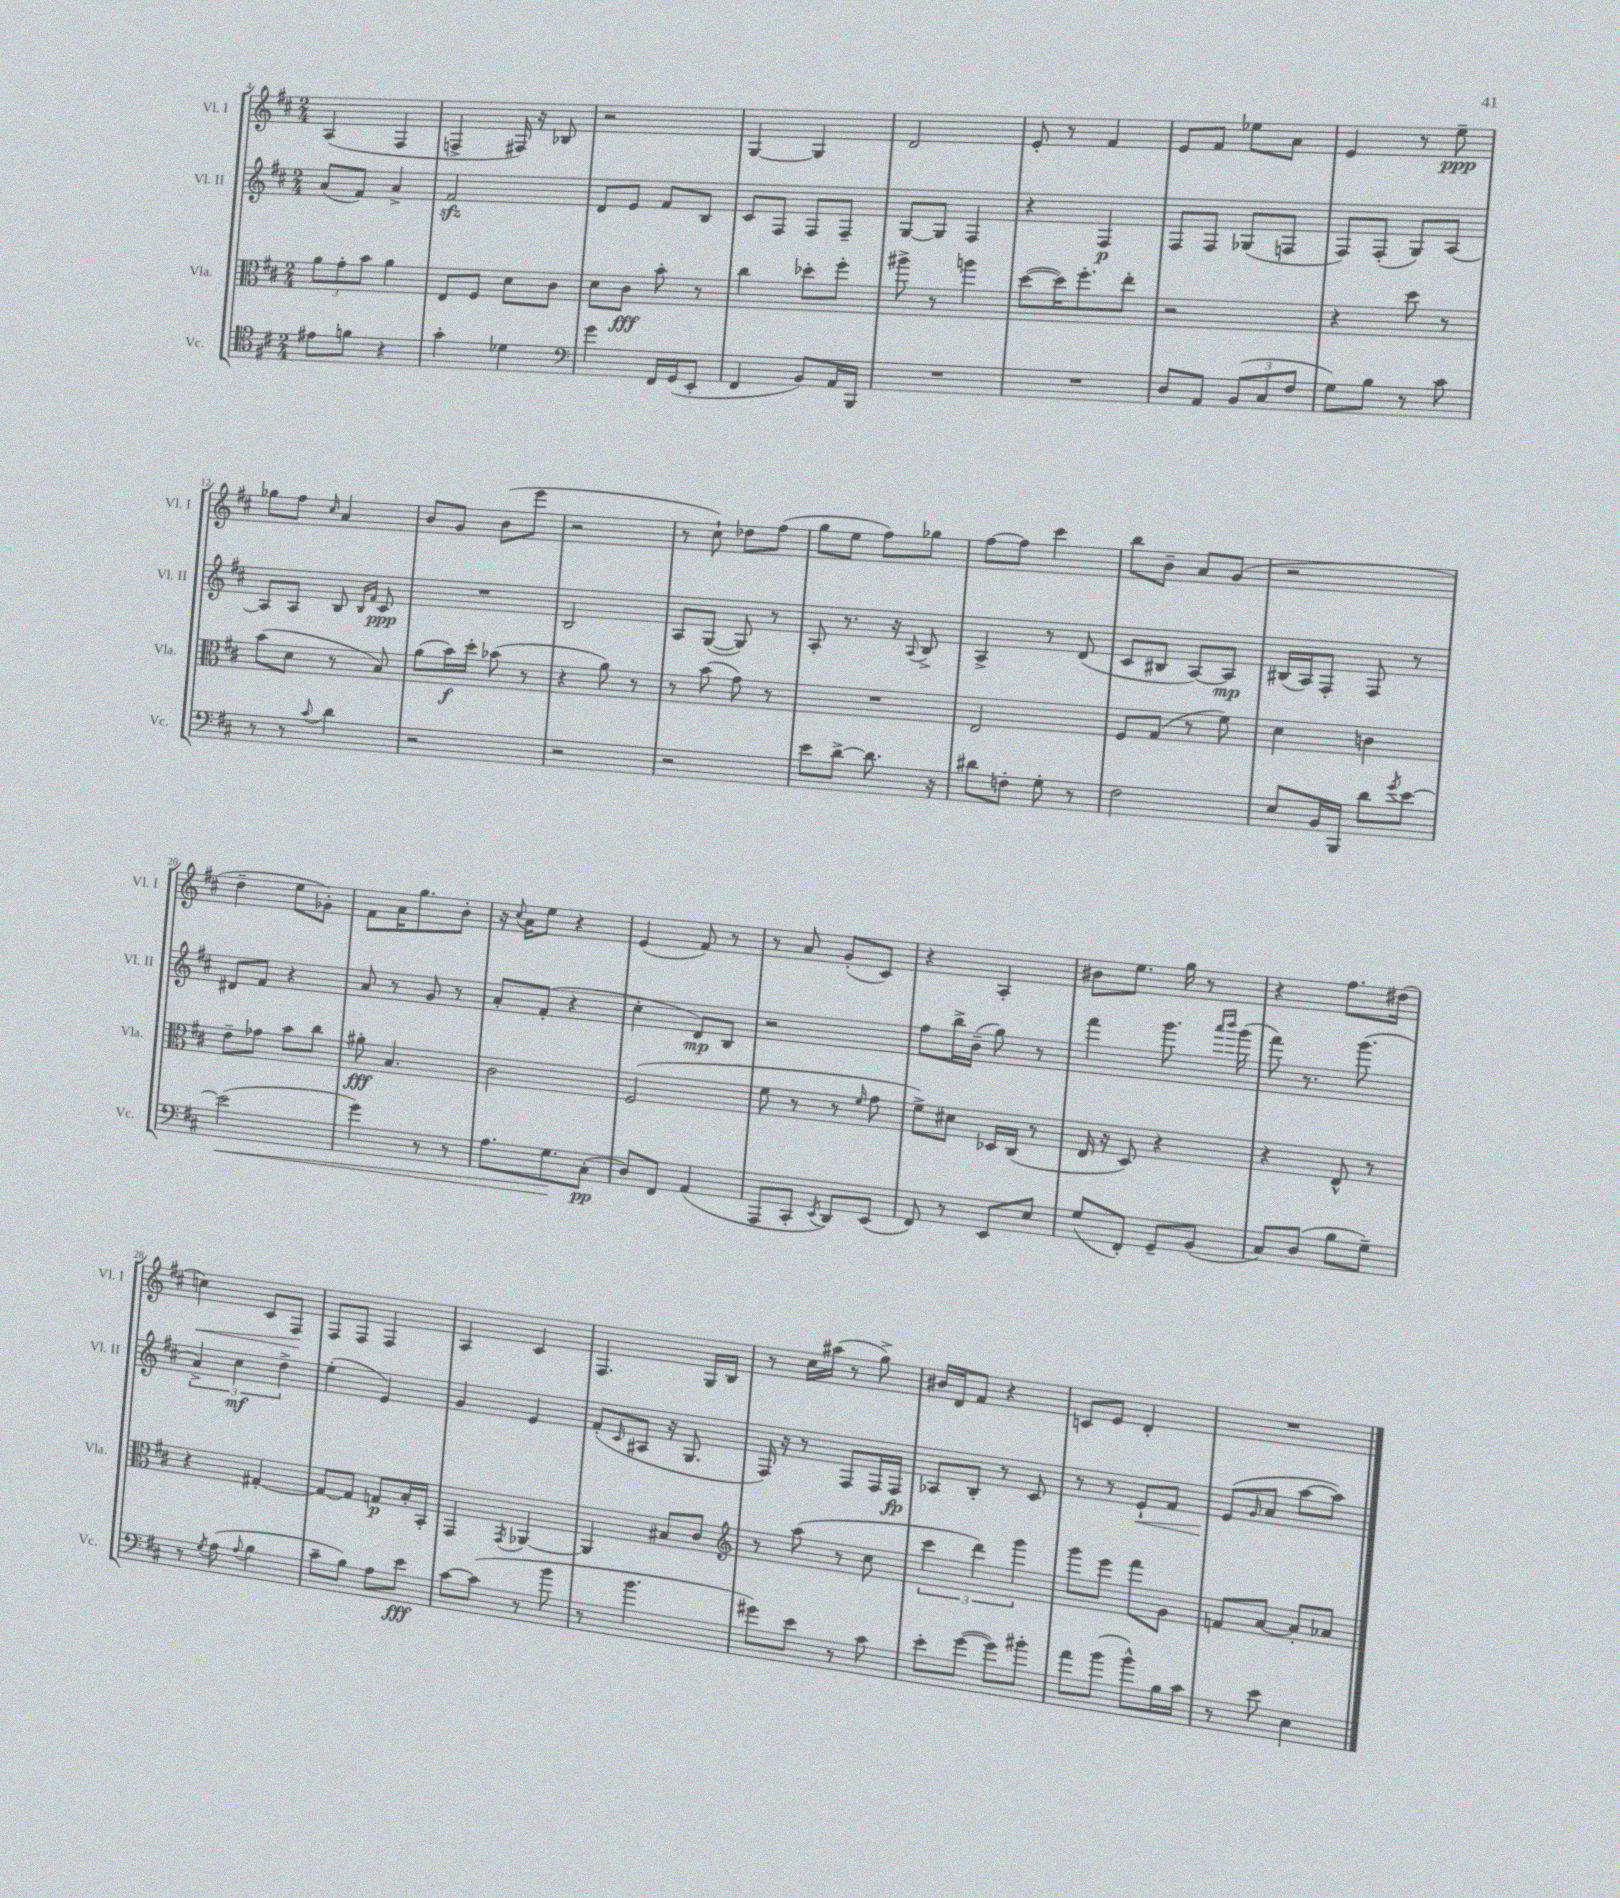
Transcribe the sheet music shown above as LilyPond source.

<<
\new StaffGroup <<
\new Staff = "s0" \with { instrumentName = "Vl. I" shortInstrumentName = "Vl. I" } {
    \clef treble \key d \major \numericTimeSignature \time 2/4
    a4( fis4 |
    f4-> fis16) r16 bes8 |
    r2 |
    g4~ g4 |
    d'2 |
    e'8-. r8 fis'4 |
    e'8 fis'8 ees''8 a'8 |
    e'4 r8 e''8--\ppp |
    ges''8 fis''8 \grace { cis''16 } a'4 |
    b'8 g'8 b'8( e'''8 |
    r2 |
    r8 cis''8-!) des''8 fis''8( |
    g''8 e''8 fis''8) ges''8 |
    fis''8~ fis''8 cis'''4 |
    b''8 b'8-- a'8 g'8( |
    r2 |
    d''4-- e''8 ges'8-.) |
    fis'8 a'16 g''8. b'8-. |
    r16 \appoggiatura { cis''8 } a'16 e''8 r4 |
    e'4( fis'8) r8 |
    r8 a'8 g'8-.( cis'8) |
    r4 a4-. |
    bis'8 e''8. g''16 r8 |
    r4 fis''8. dis''16( |
    c''4\<) cis'8 fis8\! |
    fis8 fis8 fis4 |
    a4 cis'4 |
    fis4. g16 b16 |
    r8 cis''16 ais''16( r8 g''8->) |
    bis'16 d'16 fis'8 r4 |
    c'8 e'8 d'4-. |
    R2 \bar "|." |
}
\new Staff = "s1" \with { instrumentName = "Vl. II" shortInstrumentName = "Vl. II" } {
    \clef treble \key d \major \numericTimeSignature \time 2/4
    a'8( fis'8) a'4-> |
    fis'2\sfz |
    d'8 e'8 fis'8 b8 |
    cis'8 fis8 fis8 fis8-- |
    g8~ g8 fis4 |
    r4 fis4\p |
    fis8 fis8 ges8( f8 |
    fis8) fis8-.( g8) a8~ |
    a8 a8 b8 \grace { b16 fis'16 } cis'8\ppp |
    R2 |
    b2 |
    a8 g8~( g8) r8 |
    a8-. r8. r16 \appoggiatura { a8 } b8-> |
    a4-> r8 d'8( |
    cis'8 bis8 a8~) a8\mp |
    bis16( a16) fis8-. fis8 r8 |
    dis'8 fis'8 r4 |
    a'8 r8 g'8 r8 |
    a'8-. fis'8-.( r4 |
    cis''4-. d'8\mp) b8 |
    r2 |
    fis''8 b''16-> b'16--( g''8) r8 |
    fis'''4 g'''8. \grace { a'''16 b'''16 } g'''16( |
    fis'''8) r8. g'''8.( |
    \tuplet 3/2 { a'4->) cis''4\mf d''4-> } |
    e''4-.( e'4) |
    g'4 e'4 |
    fis'8-.( \grace { cis'16 } ais8 r16 g8. |
    fis16) r16 r8 fis8 fis16 fis16\fp |
    aes8 b8-. r8 cis'8 |
    r8 r8 e'8-!\< fis'8 |
    e'8\!( \grace { g'16 } a'8 a''8~ a''8) \bar "|." |
}
\new Staff = "s2" \with { instrumentName = "Vla." shortInstrumentName = "Vla." } {
    \clef alto \key d \major \numericTimeSignature \time 2/4
    \tuplet 3/2 { a'8 g'8-. b'8 } a'4 |
    e8 fis8 d'8 cis'8 |
    d'8 cis'8\fff b'8-. r8 |
    cis''4 des''8-. fis''8-. |
    ais''8-> r8 a''4 |
    d''8~( d''16) fis''8.-. e''8-. |
    r2 |
    r4 d''8 r8 |
    b'8( d'8 r8 b8) |
    a'8( b'16\f) d''16-. bes'8( r8 |
    r4 a'8) r8 |
    r8 b'8( g'8) r8 |
    R2 |
    e2 |
    fis8 g8( r8 fis'8) |
    d'4 c'4 |
    e'8-- ges'8 b'8 cis''8 |
    ais'8-.\fff b4. |
    cis'2 |
    fis2( |
    fis'8 r8 r8 \grace { fis'16 } g'8 |
    fis'8->) dis'8 des16 cis16( r8 |
    e16 r16 d8) r4 |
    r4 e8-^ r8 |
    r4 gis4~-. |
    gis8~ gis8 g8\p b16-. b,16-. |
    g,4 \acciaccatura { g,8 } aes,4~ |
    aes,4 bis8 cis'8 |
    \clef treble r8 a''8( r8 cis''8 |
    \tuplet 3/2 { cis'''4 d'''4) g'''4 } |
    g'''8 e'''8 fis'''8 g'8 |
    f'8 a'8~ a'8-. aes'8 \bar "|." |
}
\new Staff = "s3" \with { instrumentName = "Vc." shortInstrumentName = "Vc." } {
    \clef tenor \key d \major \numericTimeSignature \time 2/4
    eis'8 f'8 r4 |
    g'4-. des'4 |
    \clef bass g'4 fis,16 g,16( e,8-. |
    fis,4 b,8) a,16 b,,16 |
    R2 |
    R2 |
    d8 a,8 \tuplet 3/2 { b,8( cis8 fis8 } |
    g8) b8 r8 cis'8 |
    r8 r8 \appoggiatura { cis'8 } d'4 |
    r2 |
    r2 |
    r2 |
    e'8 d'8~-> d'8. r16 |
    dis'8 f8-. g8-. r8 |
    fis2 |
    e8 b,16 b,,16 d'8 \acciaccatura { g'8 } e'8~ |
    e'2\<( |
    g'4) r8 r8 |
    a8. g8.\! cis8-.\pp( |
    d8) fis,8 a,4( |
    a,,8 cis,8-. \acciaccatura { e,8 } d,8) e,8( |
    fis,8) r8 e,8 e8 |
    g8( fis,8-.) g,8-- b,8( |
    cis8) d8( b8 g8--) |
    r8 \acciaccatura { g8 } a8( \appoggiatura { a8 } b4 |
    cis'8-- b8) a8 e'8\fff |
    cis'8~ cis'8( r8 b'8 |
    r8 b'4. |
    gis'8) e'8 r8 cis'8 |
    e'8-. g'8~( g'8) bis'8-. |
    a'8 b'8( b'8-^) b16 cis'16 |
    r8 e'8 e4 \bar "|." |
}
>>
>>
\layout { \context { \Score currentBarNumber = #4 } }
